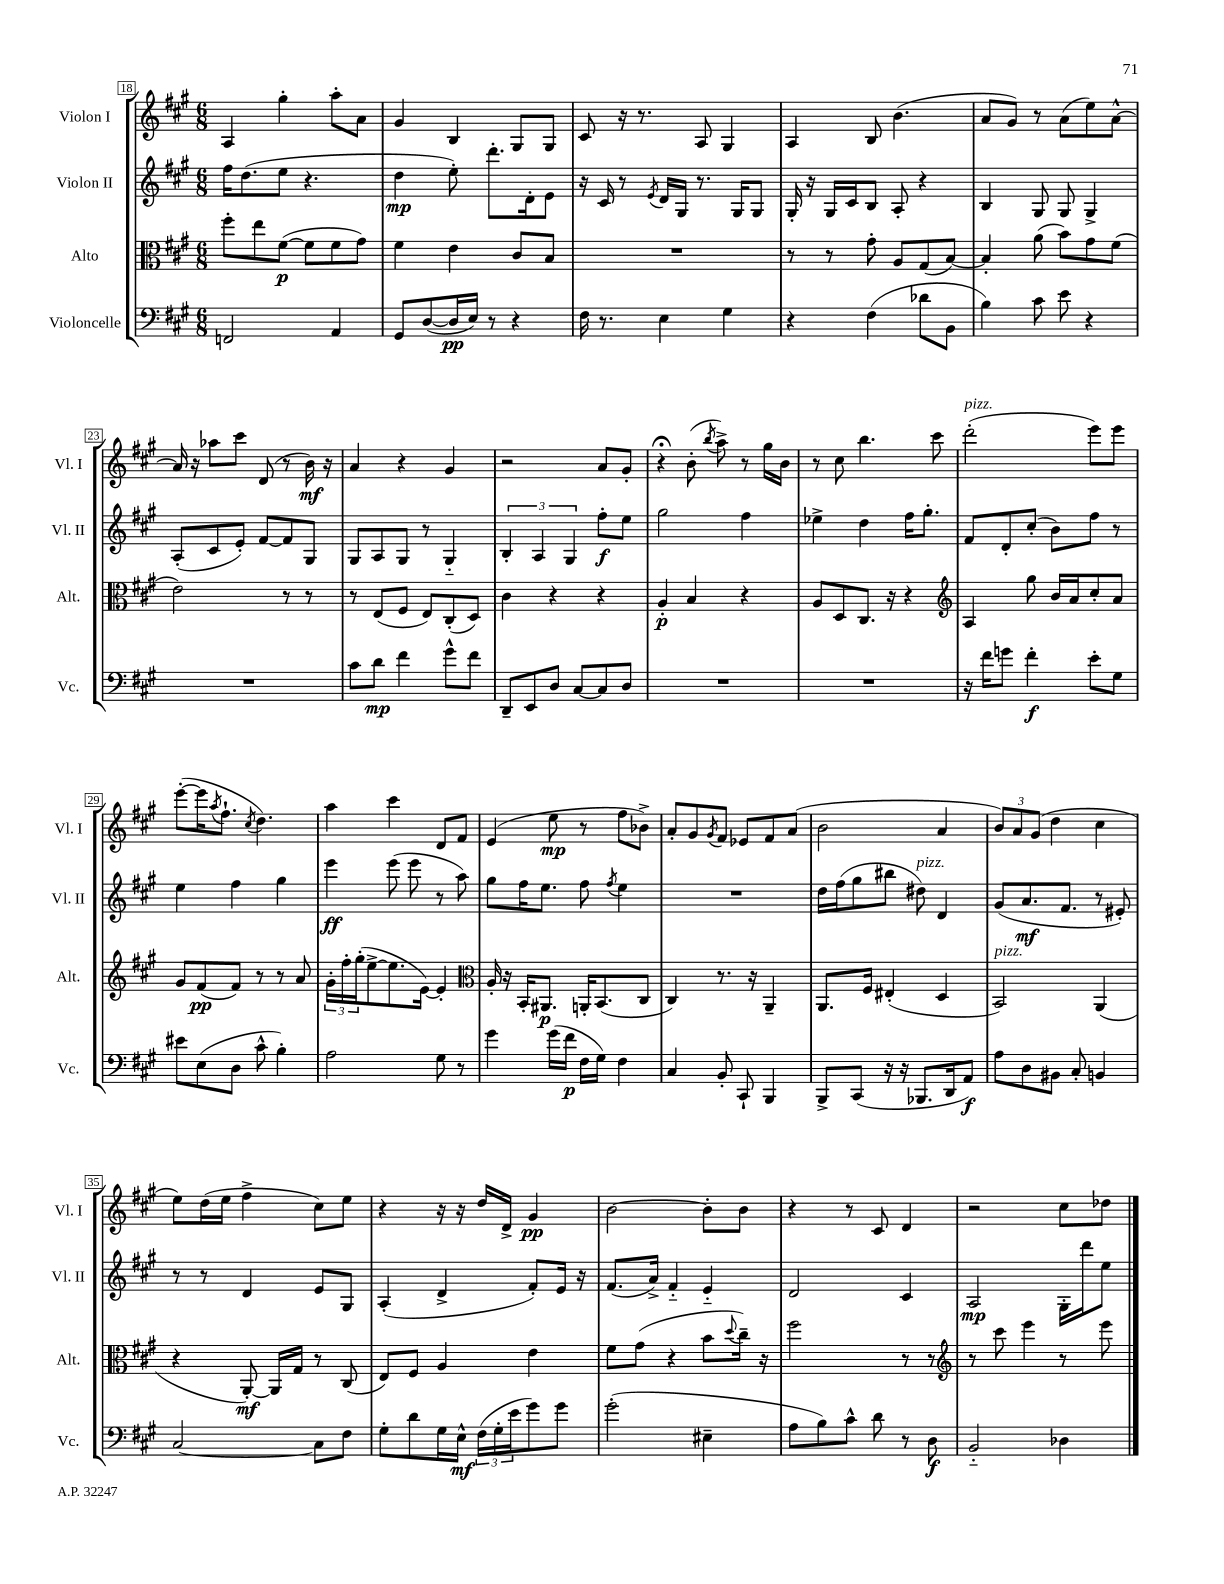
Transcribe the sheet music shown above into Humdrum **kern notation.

**kern	**kern	**kern	**kern
*staff4	*staff3	*staff2	*staff1
*clefF4	*clefC3	*clefG2	*clefG2
*k[f#c#g#]	*k[f#c#g#]	*k[f#c#g#]	*k[f#c#g#]
*M6/8	*M6/8	*M6/8	*M6/8
2FF	8ff#'	16ff#	4A
.	.	(8.dd	.
.	8ee	.	.
.	([8f#	8ee	4gg#'
.	8f#]	4.r	.
4AA	8f#	.	8aa'
.	8g#)	.	8a
=	=	=	=
8GG#	4f#	4dd	4g#
([8D	.	.	.
16D]	4e	8ee')	4B
16E)	.	.	.
8r	.	8.ddd'	.
4r	8c#	.	8G#
.	.	16d'	.
.	8B	8e	8G#
=	=	=	=
16F#	2.r	16r	8c#
8.r	.	16c#	.
.	.	8r	16r
.	.	.	8.r
.	.	8qe	.
4E	.	16d	.
.	.	16G#	.
.	.	8.r	8A
4G#	.	.	4G#
.	.	16G#	.
.	.	8G#	.
=	=	=	=
4r	8r	16G#'	4A
.	.	16r	.
.	8r	16G#	.
.	.	16c#	.
(4F#	8g#'	8B	8B
.	8A	8A'	(4.b
8d-	(8G#	4r	.
8BB	[8B)	.	.
=	=	=	=
4B)	4B']	4B	8a
.	.	.	8g#)
8c#	(8a	8G#	8r
8e	8b)	8G#	(8a
4r	8g#	4G#^	8ee)
.	(8f#	.	[8a^^
=	=	=	=
2.r	2e)	(8A'	16a]
.	.	.	16r
.	.	8c#	8aa-
.	.	8e')	8ccc#
.	.	[8f#	(8d
.	8r	8f#]	8r
.	8r	8G#	16b)
.	.	.	16r
=	=	=	=
8c#	8r	8G#	4a
8d	(8E	8A	.
4f#	8F#	8G#	4r
.	8E)	8r	.
8g#^^	(8C#'	4G#'~	4g#
8f#	8D)	.	.
=	=	=	=
8DD~	4c#	6B'	2r
8EE	.	.	.
.	.	6A	.
8D	4r	.	.
.	.	6G#	.
[8C#	.	.	.
8C#]	4r	8ff#'	8a
8D	.	8ee	8g#'
=	=	=	=
2.r	4A'	2gg#	4r;
.	4B	.	(8b'
.	.	.	8qbb
.	.	.	8aa^)
.	4r	4ff#	8r
.	.	.	16gg#
.	.	.	16b
=	=	=	=
2.r	8A	4ee-^	8r
.	8D	.	8cc#
.	8.C#	4dd	4.bb
.	16r	.	.
.	4r	16ff#	.
.	.	8.gg#'	.
.	.	.	8ccc#
=	=	=	=
*	*clefG2	*	*
16r	4A	8f#	(2ddd'
16f#	.	.	.
8g	.	8d'	.
4f#'	8gg#	(8cc#'	.
.	16b	8b)	.
.	16a	.	.
8e'	8cc#'	8ff#	8eee)
8G#	8a	8r	8eee
=	=	=	=
8e#	8g#	4ee	([8eee'
(8E	(8f#	.	16eee]
.	.	.	8qaa
.	.	.	8.ff#`
8D	8f#)	4ff#	.
.	.	.	8qcc#
8c#^^	8r	.	4.dd)
4B')	8r	4gg#	.
.	8a	.	.
=	=	=	=
2A	24g#'	4eee	4aa
.	24ff#'	.	.
.	(24gg#'	.	.
.	[8ee^	.	.
.	8.ee]	(8eee	4ccc#
.	.	8eee	.
.	[16e)	.	.
8G#	4e']	8r	8d
8r	.	8aa)	8f#
=	=	=	=
*	*clefC3	*	*
4g#	16A'	8gg#	(4e
.	16r	.	.
.	16BB'	16ff#	.
.	8.AA#	8.ee	.
(16g#	.	.	8ee
16f#	.	.	.
16F#	16AA'	8ff#	8r
16G#)	(8.BB	.	.
.	.	8qff#	.
4F#	.	4ee	8ff#
.	8C#	.	8b-^)
=	=	=	=
4C#	4C#)	2.r	8a'
.	.	.	8g#
.	.	.	8qg#
8BB'	8.r	.	8f#
8CC#`	.	.	8e-
.	16r	.	.
4BBB	4AA~	.	8f#
.	.	.	(8a
=	=	=	=
8BBB^	8.AA	16dd	2b
.	.	(16ff#	.
(8CC#	.	8gg#	.
.	16F#	.	.
16r	(4E#'	8bb#	.
16r	.	.	.
8.BBB-	.	8dd#)	.
.	4D	4d	4a
16DD	.	.	.
8AA)	.	.	.
=	=	=	=
8A	2BB)	(8g#	12b)
.	.	.	12a
8D	.	8.a	.
.	.	.	(12g#
8BB#	.	.	4dd
.	.	8.f#	.
8C#'	.	.	.
4BB	(4AA	8r	4cc#
.	.	8e#')	.
=	=	=	=
[2C#	4r	8r	8ee)
.	.	8r	(16dd
.	.	.	16ee
.	[8AA')	4d	4ff#^
.	16AA]	.	.
.	16G#	.	.
8C#]	8r	8e	8cc#)
8F#	(8C#	8G#	8ee
=	=	=	=
8G#'	8E)	(4A'	4r
8d	8F#	.	.
16G#	4A	4d^	16r
16E^^	.	.	16r
(24F#	.	.	16dd
24G#'	.	.	.
.	.	.	16d^
24e	.	.	.
8g#)	4e	8f#')	4g#
8g#	.	16e	.
.	.	16r	.
=	=	=	=
(2g#'	8f#	(8.f#	[2b
.	(8g#	.	.
.	.	16a^)	.
.	4r	4f#'~	.
4E#~	8b	4e'~	8b']
.	8qqdd	.	.
.	16cc#~)	.	8b
.	16r	.	.
=	=	=	=
8A	2ff#	2d	4r
8B)	.	.	.
8c#^^	.	.	8r
8d	.	.	8c#
8r	8r	4c#	4d
8D	8r	.	.
=	=	=	=
*	*clefG2	*	*
2BB'~	8r	2A	2r
.	8ccc#	.	.
.	4eee	.	.
4D-	8r	16G#'	8cc#
.	.	16ddd	.
.	8eee	8ee	8dd-
==	==	==	==
*-	*-	*-	*-
